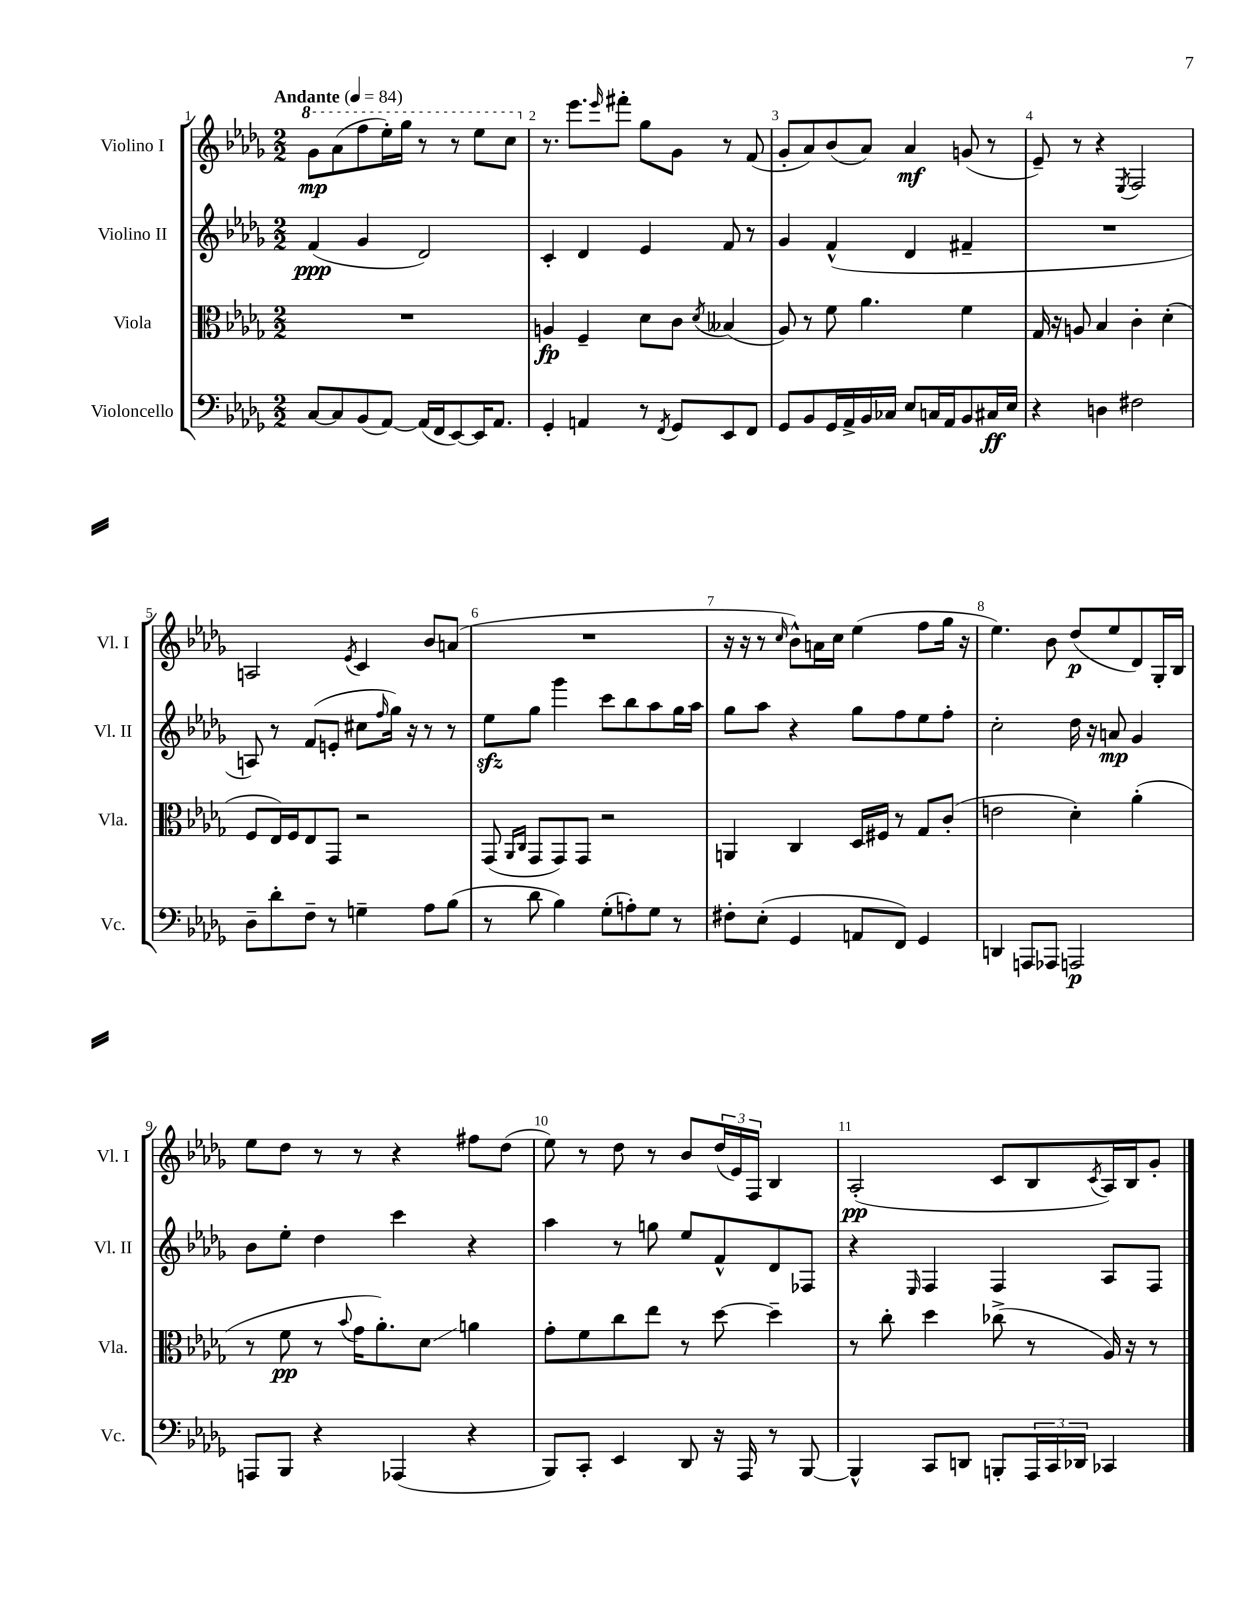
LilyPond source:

<<
\new StaffGroup <<
\new Staff = "s0" \with { instrumentName = "Violino I" shortInstrumentName = "Vl. I" } {
    \clef treble \key des \major \numericTimeSignature \time 2/2 \tempo "Andante" 4 = 84
    \ottava #1 ges''8\mp aes''8( f'''8 ees'''16-.) ges'''16 r8 r8 ees'''8 c'''8 \ottava #0 |
    r8. ees'''8. \grace { ees'''16 } fis'''8-. ges''8 ges'8 r8 f'8( |
    ges'8-. aes'8) bes'8( aes'8) aes'4\mf g'8( r8 |
    ees'8--) r8 r4 \acciaccatura { ees8 } f2 |
    a2 \acciaccatura { ees'8 } c'4 bes'8 a'8( |
    R1 |
    r16 r16 r8 \grace { c''16 } bes'8-^) a'16 c''16 ees''4( f''8 ges''16 r16 |
    ees''4.) bes'8 des''8\p( ees''8 des'8) ges16-. bes16 |
    ees''8 des''8 r8 r8 r4 fis''8 des''8( |
    ees''8) r8 des''8 r8 bes'8 \tuplet 3/2 { des''16( ees'16) f16 } bes4 |
    aes2-.\pp( c'8 bes8 \acciaccatura { c'8 } aes16) bes16 ges'8-. \bar "|." |
}
\new Staff = "s1" \with { instrumentName = "Violino II" shortInstrumentName = "Vl. II" } {
    \clef treble \key des \major \numericTimeSignature \time 2/2
    f'4\ppp( ges'4 des'2) |
    c'4-. des'4 ees'4 f'8 r8 |
    ges'4 f'4-^( des'4 fis'4-- |
    R1 |
    a8) r8 f'8( e'8-. cis''8 \grace { f''16 } ges''16) r16 r8 r8 |
    ees''8\sfz ges''8 ges'''4 c'''8 bes''8 aes''8 ges''16 aes''16 |
    ges''8 aes''8 r4 ges''8 f''8 ees''8 f''8-. |
    c''2-. des''16 r16 a'8\mp ges'4 |
    bes'8 ees''8-. des''4 c'''4 r4 |
    aes''4 r8 g''8 ees''8 f'8-^ des'8 fes8 |
    r4 \grace { ees16 } f4 f4 aes8 f8 \bar "|." |
}
\new Staff = "s2" \with { instrumentName = "Viola" shortInstrumentName = "Vla." } {
    \clef alto \key des \major \numericTimeSignature \time 2/2
    R1 |
    a4\fp f4-- des'8 c'8 \acciaccatura { des'8 } beses4( |
    aes8) r8 f'8 aes'4. f'4 |
    ges16 r16 a8 bes4 c'4-. des'4-.( |
    f8 ees16) f16 ees8 ges,8 r2 |
    ges,8( \grace { aes,16 c16 } ges,8 ges,8) ges,8 r2 |
    a,4 c4 des16 fis16 r8 ges8 c'8-.( |
    e'2 des'4-.) aes'4-.( |
    r8 f'8\pp r8 \appoggiatura { bes'8 } ges'16 aes'8.-.) des'8\glissando a'4 |
    ges'8-. f'8 c''8 ees''8 r8 des''8~ des''4-- |
    r8 c''8-. des''4 ces''8->( r8 aes16) r16 r8 \bar "|." |
}
\new Staff = "s3" \with { instrumentName = "Violoncello" shortInstrumentName = "Vc." } {
    \clef bass \key des \major \numericTimeSignature \time 2/2
    c8~ c8 bes,8( aes,8~) aes,16( f,16 ees,8~) ees,16 aes,8. |
    ges,4-. a,4 r8 \acciaccatura { f,8 } ges,8 ees,8 f,8 |
    ges,8 bes,8 ges,16 aes,16-> bes,16 ces16 ees8 c16 aes,16 bes,8 cis16\ff ees16 |
    r4 d4 fis2 |
    des8-- des'8-. f8-- r8 g4-- aes8 bes8( |
    r8 des'8 bes4) ges8-.( a8-.) ges8 r8 |
    fis8-. ees8-.( ges,4 a,8 f,8) ges,4 |
    d,4 a,,8 aes,,8 a,,2\p |
    a,,8 bes,,8 r4 aes,,4( r4 |
    bes,,8) c,8-. ees,4 des,8 r16 aes,,16 r8 bes,,8~ |
    bes,,4-^ c,8 d,8 b,,8-. \tuplet 3/2 { aes,,16 c,16 des,16 } ces,4 \bar "|." |
}
>>
>>
\layout { \context { \Score \override BarNumber.break-visibility = ##(#f #t #t) barNumberVisibility = #all-bar-numbers-visible } }
